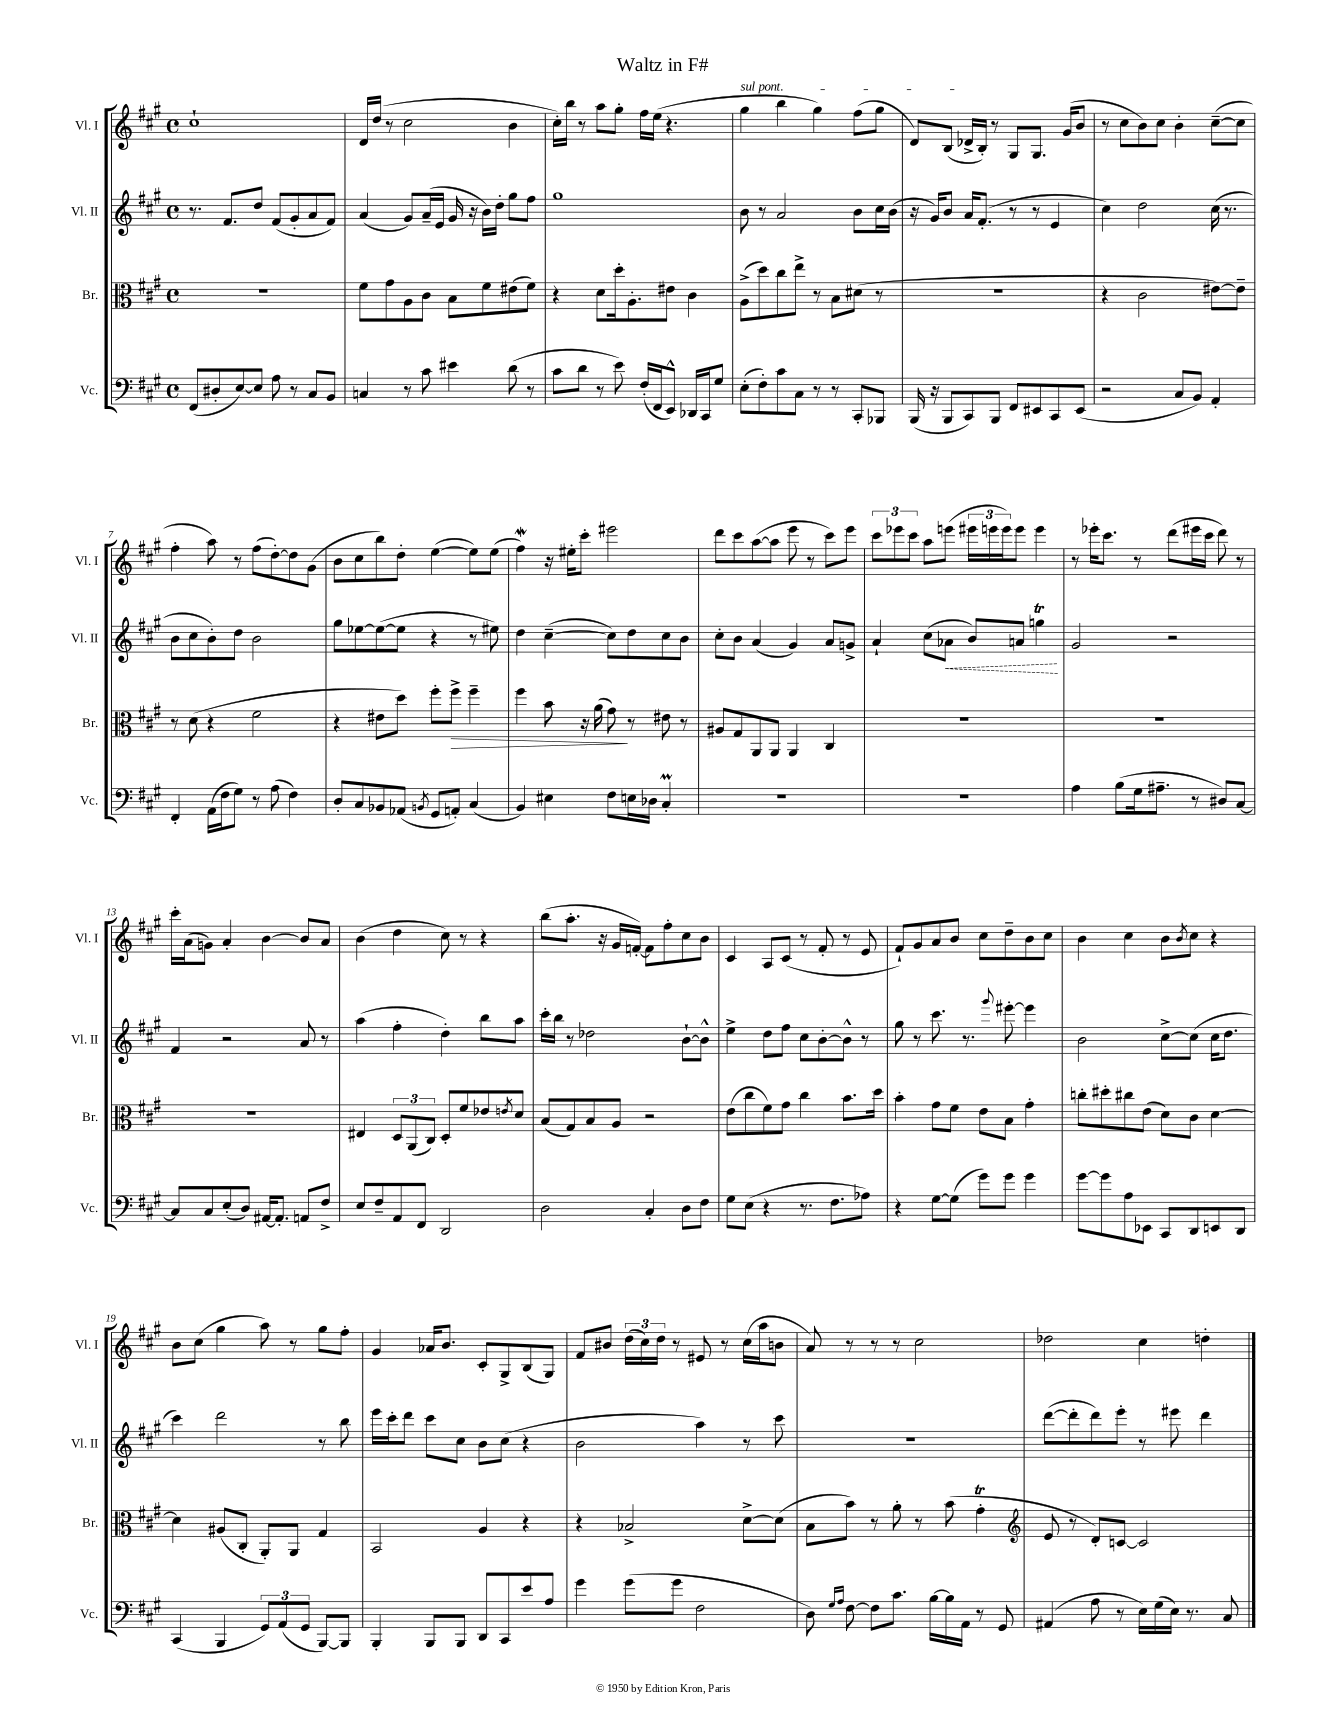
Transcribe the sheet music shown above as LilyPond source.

\header { title = "Waltz in F#" }
<<
\new StaffGroup <<
\new Staff = "s0" \with { instrumentName = "Vl. I" shortInstrumentName = "Vl. I" } {
    \clef treble \key a \major \defaultTimeSignature \time 4/4
    cis''1-! |
    d'16 d''16( r8 cis''2 b'4 |
    cis''16-.) b''16 r8 a''8 gis''8-. fis''16 e''16( r4. |
    \once \override TextSpanner.bound-details.left.text = \markup { \italic "sul pont." } gis''4\startTextSpan b''4 gis''4) fis''8( gis''8 |
    d'8) b8( des'16-> b16-.\stopTextSpan) r8 gis8 gis8. gis'16( b'8 |
    r8 cis''8 b'8) cis''8 b'4-. cis''8~--( cis''8 |
    fis''4-. a''8) r8 fis''8( d''8~-.) d''8 gis'8( |
    b'8 cis''8 b''8) d''8-. e''4~( e''8) e''8( |
    fis''4\mordent) r16 eis''16-. cis'''8-. eis'''2 |
    d'''8 cis'''8 a''8~( a''8 e'''8 r8 cis'''8) e'''8 |
    \tuplet 3/2 { cis'''8 ees'''8 cis'''8 } a''8 e'''8( \tuplet 3/2 { eis'''16 e'''16 e'''16) } e'''8 e'''4 |
    r8 ees'''16-. cis'''8. r8 d'''8( eis'''16 cis'''16 d'''8) r8 |
    cis'''16-. a'16( g'8) a'4-. b'4~ b'8 a'8 |
    b'4( d''4 cis''8) r8 r4 |
    b''8( a''8.-. r16 gis'16 f'16~-.) f'8 fis''8-. cis''8 b'8 |
    cis'4 a8 cis'8( r8 fis'8-. r8 e'8 |
    fis'8-!) gis'8 a'8 b'8 cis''8 d''8-- b'8 cis''8 |
    b'4 cis''4 b'8 \acciaccatura { b'8 } cis''8 r4 |
    b'8 cis''8( gis''4 a''8) r8 gis''8 fis''8-. |
    gis'4 aes'16 b'8. cis'8-. gis8-> b8( gis8) |
    fis'8 bis'8 \tuplet 3/2 { d''16( cis''16) d''16 } r8 eis'8 r8 cis''16( a''16 b'8 |
    a'8) r8 r8 r8 cis''2 |
    des''2 cis''4 d''4-. \bar "|." |
}
\new Staff = "s1" \with { instrumentName = "Vl. II" shortInstrumentName = "Vl. II" } {
    \clef treble \key a \major \defaultTimeSignature \time 4/4
    r8. fis'8. d''8 fis'8( gis'8-. a'8 fis'8) |
    a'4( gis'8) a'16--( e'16 gis'16 r16 b'16) d''16-. gis''8 fis''8 |
    gis''1 |
    b'8 r8 a'2 b'8 cis''16 b'16( |
    r16 gis'16) b'8 a'16 fis'8.-.( r8 r8 e'4 |
    cis''4) d''2 cis''16( r8. |
    b'8 cis''8 b'8-.) d''8 b'2 |
    gis''8 ees''8~ ees''8~( ees''8 r4 r8 eis''8) |
    d''4 cis''4~--( cis''8) d''8 cis''8 b'8 |
    cis''8-. b'8 a'4( gis'4) a'8 g'8-> |
    a'4-! cis''8( \once \override Hairpin.style = #'dashed-line aes'8\< b'8) a'8 g''4\trill\! |
    gis'2 r2 |
    fis'4 r2 a'8 r8 |
    a''4( fis''4-. d''4-.) b''8 a''8 |
    cis'''16-. b''16 r8 des''2 b'8~-! b'8-^ |
    e''4-> d''8 fis''8 cis''8 b'8~-. b'8-^ r8 |
    gis''8 r8 cis'''8. r8. \appoggiatura { gis'''8 } eis'''8~-. eis'''4 |
    b'2 cis''8~-> cis''8( cis''16 d''8. |
    cis'''4) d'''2 r8 b''8 |
    e'''16 cis'''16-. d'''8 cis'''8 cis''8 b'8 cis''8( r4 |
    b'2 a''4) r8 cis'''8 |
    R1 |
    d'''8~( d'''8-. d'''8) e'''8-. r8 eis'''8 d'''4 \bar "|." |
}
\new Staff = "s2" \with { instrumentName = "Br." shortInstrumentName = "Br." } {
    \clef alto \key a \major \defaultTimeSignature \time 4/4
    R1 |
    fis'8 gis'8 a8 cis'8 b8 fis'8 eis'8( fis'8) |
    r4 d'8 d''16-. a8.-. eis'8 cis'4 |
    a8->( d''8) cis''8 e''8-> r8 b8 dis'8( r8 |
    R1 |
    r4 cis'2 eis'8~) eis'8-- |
    r8 d'8( r4 fis'2 |
    r4 eis'8 d''8) fis''8-. fis''8->\> fis''4-- |
    fis''4 b'8 r16 a'16( gis'8\!) r8 eis'8 r8 |
    ais8 gis8 a,8 a,8 a,4 cis4 |
    R1 |
    R1 |
    R1 |
    eis4 \tuplet 3/2 { d8 a,8( cis8) } d8-. fis'8 ees'8 \acciaccatura { e'8 } d'8 |
    b8( gis8) b8 a8 r2 |
    e'8( cis''8 fis'8) gis'8 cis''4 b'8. d''16 |
    b'4-. gis'8 fis'8 e'8 b8 gis'4-. |
    c''8-. dis''8-. cis''8 e'8( d'8) cis'8 d'4~ |
    d'4 ais8( cis8-. a,8-.) a,8 gis4 |
    b,2 a4 r4 |
    r4 bes2-> d'8~-> d'8( |
    b8 b'8) r8 a'8-. r8 b'8( gis'4-.\trill |
    \clef treble e'8 r8 d'8-.) c'8~ c'2 \bar "|." |
}
\new Staff = "s3" \with { instrumentName = "Vc." shortInstrumentName = "Vc." } {
    \clef bass \key a \major \defaultTimeSignature \time 4/4
    fis,8( dis8-. e8~) e8 a8 r8 cis8 b,8 |
    c4 r8 cis'8 eis'4 d'8( r8 |
    cis'8 d'8 r8 e'8) fis16-.( fis,16 e,8-^) des,16 cis,16 gis8 |
    e8-.( fis8-.) cis'8 cis8 r8 r8 cis,8-. bes,,8 |
    b,,16( r16 b,,8 cis,8) b,,8 fis,8 eis,8 cis,8 eis,8( |
    r2 cis8 b,8) a,4-. |
    fis,4-. a,16( fis16 gis8) r8 a8( fis4) |
    d8-. cis8 bes,8 aes,8( \acciaccatura { b,8 } gis,8 a,8-.) cis4( |
    b,4) eis4 fis8 e16 des16 cis4-.\prall |
    R1 |
    R1 |
    a4 b8( gis16 ais8.-- r8 dis8) cis8~ |
    cis8 cis8 e8-.( d8) ais,16~ ais,8.-. a,8 fis8-> |
    e8 fis8-- a,8 fis,8 d,2 |
    d2 cis4-. d8 fis8 |
    gis8 e8( r4 r8. fis8. aes8) |
    r4 gis8~ gis8( gis'8) gis'8 gis'4 |
    gis'8~ gis'8 a8 ees,8 cis,8 d,8 e,8 d,8 |
    cis,4( b,,4 \tuplet 3/2 { gis,8) a,8( gis,8 } b,,8~) b,,8 |
    b,,4-. b,,8 b,,8 d,8 cis,8 e'8 a8 |
    gis'4 gis'8( gis'8 fis2 |
    d8) \grace { gis16 a16 } fis8~ fis8 cis'8. b16~ b16 a,16 r8 gis,8 |
    ais,4( a8 r8 e16) gis16( e16) r8. cis8 \bar "|." |
}
>>
>>
